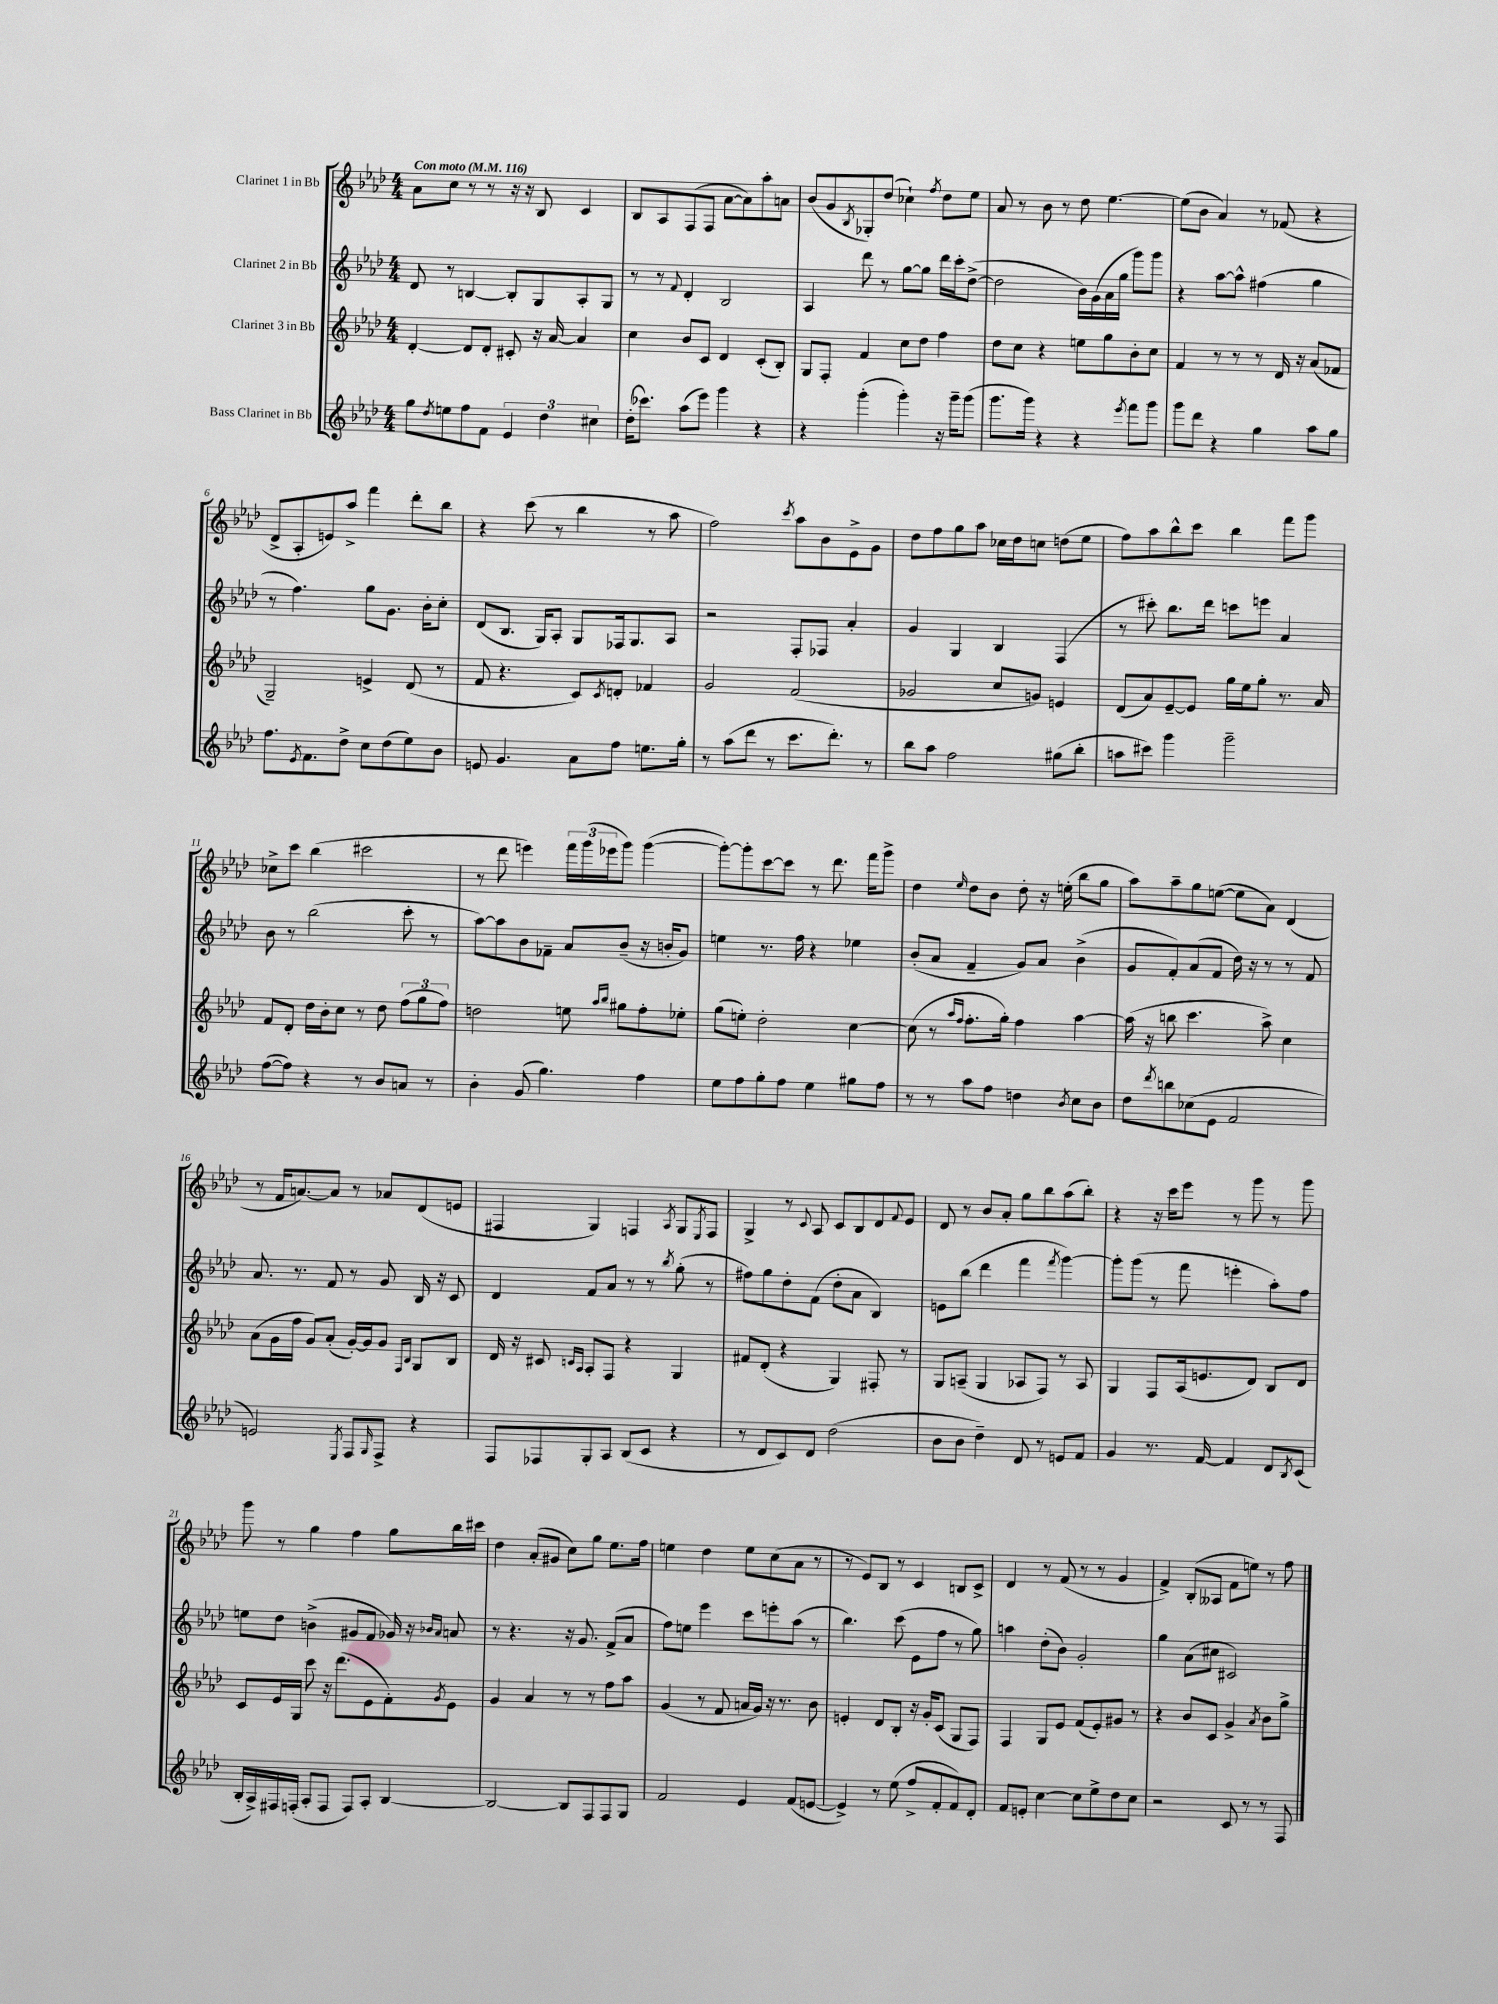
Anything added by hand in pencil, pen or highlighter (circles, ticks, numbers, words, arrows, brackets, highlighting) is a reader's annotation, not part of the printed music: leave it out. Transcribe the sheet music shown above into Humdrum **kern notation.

**kern	**kern	**kern	**kern
*staff4	*staff3	*staff2	*staff1
*clefG2	*clefG2	*clefG2	*clefG2
*k[b-e-a-d-]	*k[b-e-a-d-]	*k[b-e-a-d-]	*k[b-e-a-d-]
*M4/4	*M4/4	*M4/4	*M4/4
*MM116	*MM116	*MM116	*MM116
8gg\L	[4d-'/	8d-/	8a-\L
8qdd-/	.	.	.
8ee\	.	8r	8cc\J
8ff\	8d-/]L	[4B/	8r
8f\J	8d-'/J	.	8r
6e-/	8c#'/	8B'/]L	16r
.	.	.	16r
.	16r	8G/	8B-/
6dd-\	.	.	.
.	[16a-/	.	.
.	4a-/]	8A-'/	4c/
6cc#\	.	.	.
.	.	8G/J	.
=	=	=	=
(16dd-'\LK	4cc\	8r	8B-/L
8.ccc-\J)	.	.	.
.	.	8r	8A-/
.	.	8qqf/	.
(8aa-\L	8b-/L	4d-'/	(8F/
8eee-\J)	8c/J	.	8F/J
4ggg\	4d-/	2B-/	[8a-\L
.	.	.	8a-\])
4r	(8c'/L	.	8aa-'\
.	8B-'/J)	.	8a\J
=	=	=	=
4r	8G/L	4A-/	(8b-/L
.	8F'/J	.	8g/
.	.	.	8qB-/
(4ggg'\	4f/	8ddd-\	8G-'/)
.	.	8r	(8dd-/J
4ggg'\)	8cc\L	[8gg\L	4cc-`\)
.	8dd-\J	8gg\]J	.
.	.	.	8qff/
16r	4ff\	16ddd-\LL	8dd-\L
16ggg~\LK	.	16ccc'\J	.
(8ggg\J	.	([8dd-^\J	8ee-\J
=	=	=	=
8.ggg\L	8dd-\L	2dd-\]	8a-/
.	8cc\J	.	8r
16ggg\Jk)	.	.	.
4r	4r	.	8b-\
.	.	.	8r
4r	8ee\L	16b-\LL)	8dd-\
.	.	(16g\	.
.	8gg\	16a-\	[4.ee-\
.	.	16gg\JJ	.
8qeee-/	.	.	.
8fff\L	8b-'\	8ggg\L)	.
8ggg\J	8cc\J	8ggg\J	.
=	=	=	=
8ggg\L	4f/	4r	(8ee-\]L
8ddd-\J	.	.	8b-\J
4r	8r	[8aa-\L	4a-/)
.	8r	8aa-^^\]J	.
4gg\	8r	(4ff#\	8r
.	16d-/	.	(8f-/
.	16r	.	.
8aa-\L	(8a-/L	4gg\	4r
8gg\J	8f-/J	.	.
=	=	=	=
8.ff\L	2G~/)	8r	8d-^/L
.	.	4.ff\)	8A-'/
8qe-/	.	.	.
8.f\	.	.	.
.	.	.	8e/)
8dd-^\J	.	.	8aa-^/J
8cc\L	4e^/	8gg\L	4fff\
(8dd-\	.	8.g\J	.
8ee-\)	(8d-/	.	8ddd-'\L
.	.	16b-'\LK	.
8b-\J	8r	8cc'\J	8bb-\J
=	=	=	=
8e/	8f/	(8d-/L	4r
4.g/	4.r	8.B-/J	.
.	.	.	(8ccc\
.	.	16G/LK)	.
.	.	8A-'/J	8r
8a-\L	8c/L)	8G/L	4bb-\
.	8qc/	.	.
8ff\J	8d'/J	16F-/k	.
.	.	8.G/	.
8.ee\L	4f-/	.	8r
.	.	8A-/J	8aa-\
16gg'\Jk	.	.	.
=	=	=	=
8r	2g/	2r	2ff\)
(8aa-\L	.	.	.
8ddd-\J	.	.	.
8r	.	.	.
.	.	.	8qccc/
8.ccc\L	(2f/	8F'/L	8aa-\L
.	.	8F-/J	8b-\
8.ddd-'\J)	.	.	.
.	.	4a-'/	8e-^\
8r	.	.	8g\J
=	=	=	=
8bb-\L	2g-/	4g/	8dd-\L
8aa-\J	.	.	8ff\
2ff\	.	4G/	8gg\
.	.	.	8aa-\J
.	8cc/L	4B-/	16cc-\LL
.	.	.	16dd-\J
.	8g/J)	.	8cc\J
(8gg#\L	4e/	(4F/	(8dd\L
8bb-'\J	.	.	8ee-\J
=	=	=	=
8aa\L	(8d-/L	8r	8ff\L)
8ccc#\J)	8a-/)	8ccc#'\)	8aa-\
4ggg\	[8e-~/	8.bb-\L	8bb-^^\
.	8e-/]J	.	8ccc\J
.	.	16ddd-\Jk	.
2ggg~\	16gg\LL	8ccc\L	4bb-\
.	16ee-\J	.	.
.	8gg'\J	8eee\J	.
.	8.r	4a-/	8fff\L
.	.	.	8ggg\J
.	16a-/	.	.
=	=	=	=
([8ff\L	8f/L	8b-\	8cc-^\L
8ff\]J)	8d-'/J	8r	8ccc\J
4r	16dd-\LL	(2bb-\	(4bb-\
.	16b-'\J	.	.
.	8cc\J	.	.
8r	8r	.	2ccc#\
8b-/L	8dd-\	.	.
8a/J	(12ff\L	8ccc'\	.
.	12gg\	.	.
8r	.	8r	.
.	12ff\J)	.	.
=	=	=	=
4b-'\	2dd\	[8aa-\L)	8r
.	.	8aa-\]	8ddd-\
(8g/	.	8b-\	4eee\)
4.gg\)	.	8f-~\J	.
.	8ee\	8a-/L	24fff\LL
.	.	.	(24ggg\
.	.	.	24eee-\J
.	16qqaa-/LL	.	.
.	16qqbb-/JJ	.	.
.	8gg#\L	(8b-~/J	8ggg\J)
4ff\	8ff'\	16r	([4ggg\
.	.	16b'/LK	.
.	8ee-'\J	8g/J)	.
=	=	=	=
8ee-\L	(8gg\L	4ee\	8ggg'\_L)
8ff\	8ee'\J)	.	8ggg'\]
8gg'\	2dd-'\	8.r	[8ccc\
8ff\J	.	.	8ccc\]J
.	.	16ff\	.
4ee-\	.	4r	8r
.	.	.	8.ddd-\
8gg#\L	[4cc\	4ee-\	.
.	.	.	16fff\LK
8ff\J	.	.	8ggg^\J
=	=	=	=
8r	(8cc\]	(8b-'/L	4dd-\
8r	8r	8a-/J	.
.	16qqaa-/LL	.	.
.	16qqff/JJ	.	16qqee-/
8aa-\L	8.ff'\L	4f~/	8dd-\L
8ff\J	.	.	8b-\J
.	16gg'\Jk)	.	.
4dd\	4ff\	8g/L)	8dd-'\
.	.	8a-/J	16r
.	.	.	(16ee'\
8qb-/	.	.	.
8cc\L	[4aa-\	(4b-^\	8bb-\L
8b-\J	.	.	8gg\J
=	=	=	=
8dd-\L	(16aa-\]	8g/L	8aa-\L)
.	16r	.	.
8qddd-/	.	.	.
8bb\	8bb\	8f'/)	8aa-~\
(8cc-\	4.ccc\	(8a-/	8gg\
8e-\J	.	8f/J	([8ee\J
2f/	.	16dd-\)	8ee\]L
.	.	16r	.
.	8aa-^\)	8r	8a-\J)
.	4cc\	8r	(4d-/
.	.	8f/	.
=	=	=	=
2e/)	(8a-\L	8.a-/	8r
.	16g\L	.	16f/LK
.	16ff\JJ	8.r	[8.a/)
.	8g/L)	.	.
.	(8a-'/J	8f/	8a/]J
8qE-/	.	.	.
8F/L	[16g'/LL)	8r	8r
.	16g/]J	.	.
16qqG/	.	.	.
8F^/J	8g/J	8g/	8a-/L
.	16qqF/LL	.	.
.	16qqB-/JJ	.	.
4r	8G/L	16B-/	(8d-/
.	.	16r	.
.	8B-/J	8c/	8e/J
=	=	=	=
8F/L	16d-/	4d-/	4F#/
.	16r	.	.
8F-/	8c#/	.	.
.	16qqc/LL	.	.
.	16qqA-/JJ	.	.
8G'/	8A-'/L	8f/L	4G/)
8A-/J	8F/J	8a-/J	.
(8B-/L	4r	8r	4F/
8c/J	.	8r	.
.	.	8qbb-/	8qA-/
4r	4G/	(8gg'\	8G/L
.	.	.	8qE-/
.	.	8r	8F/J
=	=	=	=
8r	8f#/L	8ff#\L)	4G^/
8d-/L	(8d-'/J	8gg\	.
8c/)	4r	8dd-'\	8r
.	.	.	8qqc/
8d-/J	.	(8f\J	8A-/
(2dd-\	4G/)	8dd-'\L	8c/L
.	.	8a-\J	8B-/
.	8F#'/	4B-/)	8d-/
.	.	.	8qqf/
.	8r	.	8e-/J
=	=	=	=
8b-\L	8G/L	8e\L	8d-/
8b-\J	(8A~/J	(8bb-\J	8r
4dd-~\)	4G/	4ddd-\	8b-/L
.	.	.	8a-'/J
8d-/	8A-/L	4fff\	8gg\L
8r	8F/J)	.	8bb-\
.	.	8qfff/	.
8e/L	8r	[4ggg\)	(8aa-\
8f/J	8A-/	.	8bb-'\J)
=	=	=	=
4g/	4G/	8ggg'\]L	4r
.	.	(8ggg\J	.
8.r	8F/L	8r	16r
.	.	.	16ccc\LK
.	(16A-/k	8fff\	8eee-\J
[16f/	8.e/	.	.
4f/]	.	4eee'\	8r
.	8d-/J)	.	8ggg\
8d-/L	8B-/L	8aa-'\L)	8r
8qB-/	.	.	.
(8c/J	8d-/J	8ff\J	8ggg\
=	=	=	=
16B-'/LL	8c/L	8ee\L	8ggg\
16A-^/)	.	.	.
16F#/	16e-/L	8dd-\J	8r
(16F'/JJ	16G/JJ	.	.
8A-'/L	8ccc\	(4b^\	4gg\
8F/J	16r	.	.
.	(8.ddd-\L	.	.
8F/L)	.	8g#/L	4ff\
8A-'/J	8e-\	8f/J	.
[4B-/	8f'\)	16g-/)	8gg\L
.	.	16r	.
.	.	16qqb-/LL	.
.	8qg/	16qqa-/JJ	.
.	8e-\J	8a/	16bb-\L
.	.	.	16ccc#\JJ
=	=	=	=
2B-/_	4g/	8r	4dd-\
.	.	4.r	.
.	4a-/	.	(8a-'/L
.	.	.	8g#/J
8B-/]L	8r	16r	8cc\L)
.	.	8.g/	.
8F/	8r	.	8gg\J
8F/	8ff\L	(8f^/L	8.ee-\L
8G/J	8aa-\J	8a-/J	.
.	.	.	16ff\Jk
=	=	=	=
2f/	(4g/	8ff\L)	4ee\
.	.	8ee\J	.
.	8r	4eee-\	4dd-\
.	8f/	.	.
4e-/	16a/LL	8ccc\L	8ee\L
.	16g/JJ)	.	.
.	16r	8eee'\	(8cc\
.	8.r	.	.
(8f/L	.	(8aa-\J	8a-\J
[8e/J	8b-\	8r	8r
=	=	=	=
4e^/])	4e'/	4.bb-\)	8r
.	.	.	8e-/L)
8r	8d-/L	.	8B-/J
(8ee-\	8B-'/J	(8ccc\	8r
8ff^/L	16r	8e-\L	4c/
.	16g'/LK	.	.
8f'/	(8c/J	8ff\J	.
8f/)	8G/L	8r	8B/L
8d-'/J	8F/J)	8gg\)	8c^/J
=	=	=	=
8f/L	4F/	4aa\	4d-/
8e'/J	.	.	.
[4cc\	8G/L	(8dd-'\L	8r
.	8e-/J	8b-\J)	(8f/
8cc\]L	(8f/L	2g'/	8r
8ee-^\	8e-'/)	.	8r
8dd-\	8g#/J	.	4g/
8cc\J	8r	.	.
=	=	=	=
2r	4r	4gg\	4f^/)
.	8b-/L	(8a-\L	(8B-'/L
.	8c/J	8cc#\J	8A--/J
8c/	4g^/	2c#/)	8f\L
8r	.	.	8ee\J)
.	8qa-/	.	.
8r	8b-\L	.	8r
8F/	8gg^\J	.	8ff\
==	==	==	==
*-	*-	*-	*-
